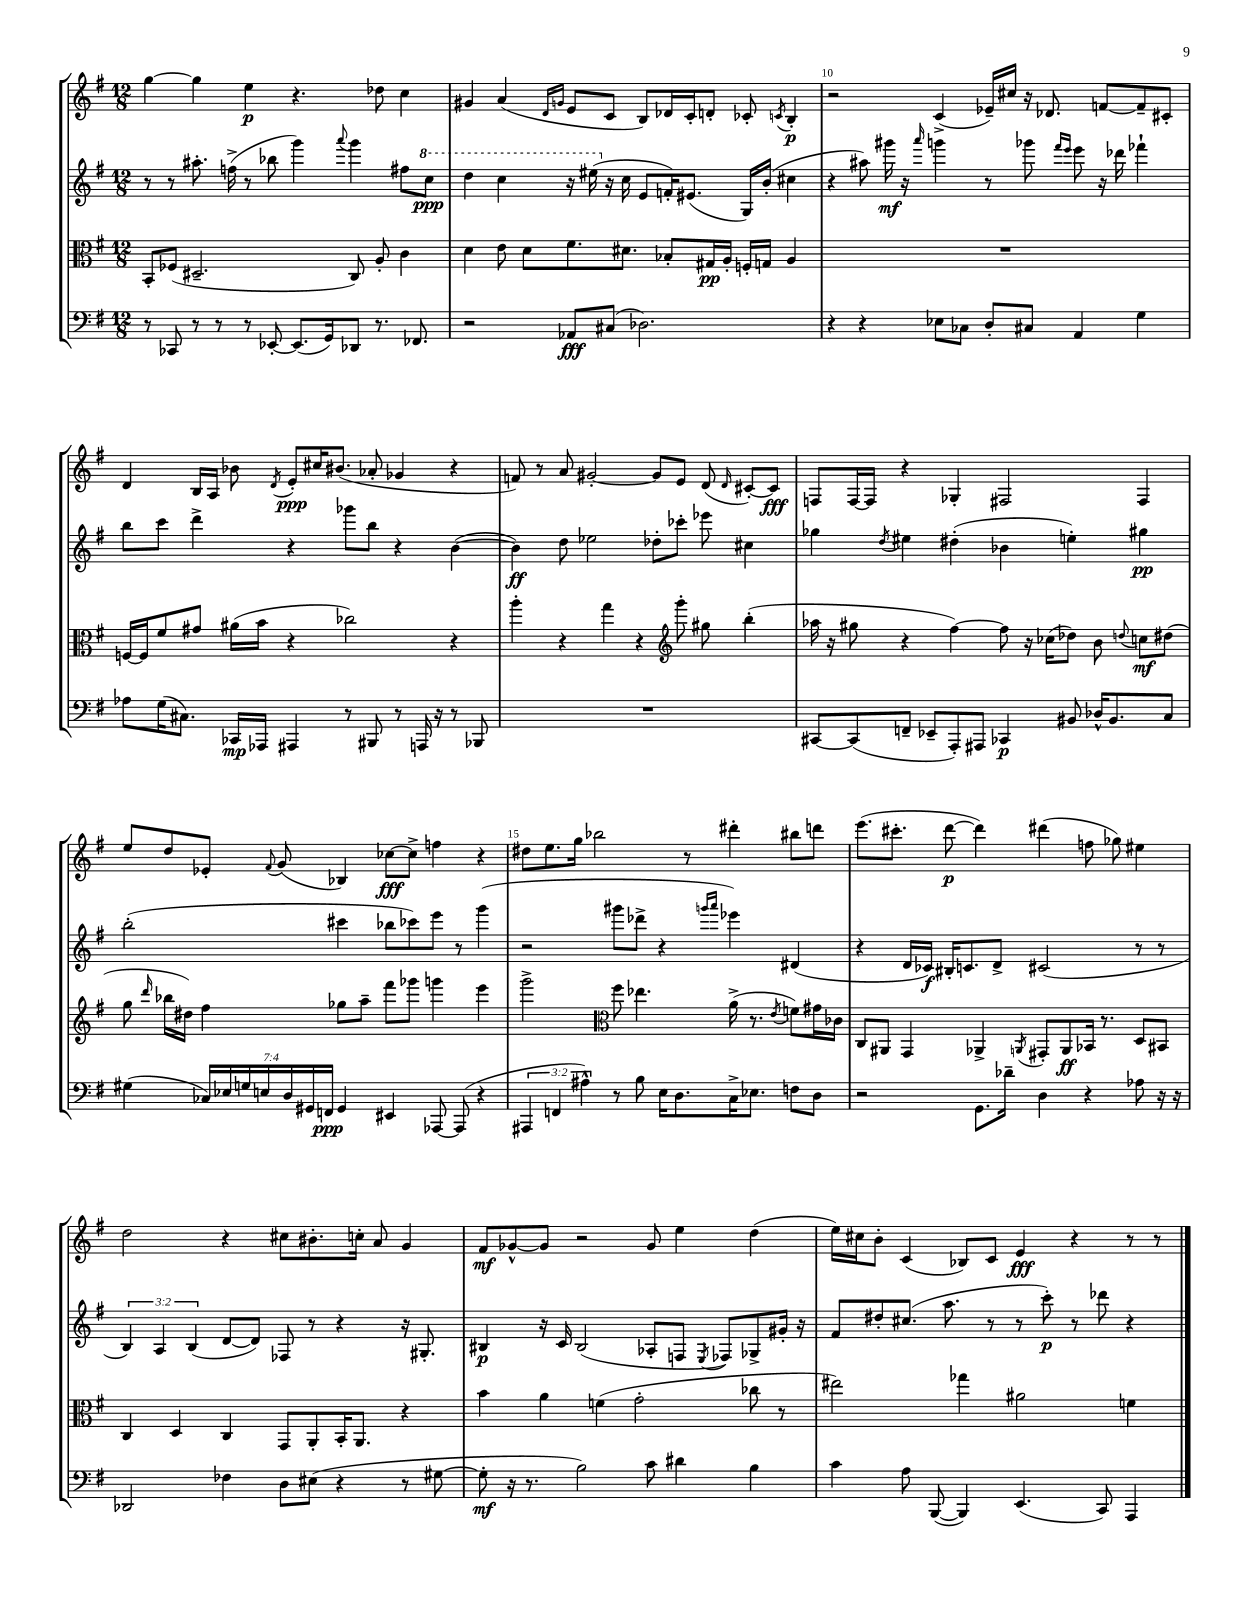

**kern	**dynam	**kern	**dynam	**kern	**dynam	**kern	**dynam
*part4	*part4	*part3	*part3	*part2	*part2	*part1	*part1
*staff4	*staff4	*staff3	*staff3	*staff2	*staff2	*staff1	*staff1
*clefF4	*	*clefC3	*	*clefG2	*	*clefG2	*
*k[f#]	*	*k[f#]	*	*k[f#]	*	*k[f#]	*
*M12/8	*	*M12/8	*	*M12/8	*	*M12/8	*
=8	=8	=8	=8	=8	=8	=8	=8
8r	.	8BB'/L	.	8r	.	[4gg\	.
8CC-X/	.	(8F-X/J	.	8r	.	.	.
8r	.	2.D#X~/	.	8.aa#X'\	.	4gg\]	.
8r	.	.	.	.	.	.	.
.	.	.	.	(16ffn^\	.	.	.
8r	.	.	.	8r	.	4ee\	p
[8EE-X'/	.	.	.	8bb-X\	.	.	.
(8.EE-/L]	.	.	.	4ggg\)	.	4.r	.
16GG/k)	.	.	.	.	.	.	.
.	.	.	.	8qqaaa/	.	.	.
8DD-X/J	.	8C/)	.	4ggg\	.	.	.
8.r	.	8A'/	.	.	.	8dd-X\	.
.	.	4c\	.	8ff#X\L	.	4cc\	.
8.FF-X/	.	.	.	.	.	.	.
*	*	*	*	*8va	*	*	*
.	.	.	.	8ccc\J	ppp	.	.
=9	=9	=9	=9	=9	=9	=9	=9
2r	.	4d\	.	4ddd\	.	4g#X/	.
.	.	8e\	.	4ccc\	.	(4a/	.
.	.	8d\L	.	.	.	.	.
.	.	.	.	.	.	16qqd/LL	.
.	.	.	.	.	.	16qqgn/JJ	.
8AA-X/L	fff	8.f#\	.	16r	.	8e/L	.
.	.	.	.	(16eee#X\	.	.	.
*	*	*	*	*X8va	*	*	*
(8C#X/J	.	.	.	16r	.	8c/J	.
.	.	8.d#X\J	.	16cc\	.	.	.
2.D-X\)	.	.	.	8e/L	.	8B/L)	.
.	.	8B-X'/L	.	16fn'/K)	.	16d-X/L	.
.	.	.	.	(8.e#X/J	.	16c'/J	.
.	.	16G#X/L	pp	.	.	8dn'/J	.
.	.	16A'/JJ	.	.	.	.	.
.	.	16Fn'/LL	.	16G/LL)	.	8c-X'/	.
.	.	16Gn/JJ	.	(16b'/JJ	.	.	.
.	.	.	.	.	.	8qcn/	.
.	.	4A/	.	4cc#X\	.	4B'/	p
=10	=10	=10	=10	=10	=10	=10	=10
4r	.	1.r	.	4r	.	2r	.
4r	.	.	.	8aa#X\)	.	.	.
.	.	.	.	16ggg#X\	mf	.	.
.	.	.	.	16r	.	.	.
.	.	.	.	16qqaaa/	.	.	.
8E-X\L	.	.	.	4gggn\	.	(4c^/	.
8C-X\J	.	.	.	.	.	.	.
8D'/L	.	.	.	8r	.	16e-X~/LL)	.
.	.	.	.	.	.	16cc#X/JJ	.
8C#X/J	.	.	.	8ggg-X\	.	16r	.
.	.	.	.	.	.	8.d-X/	.
.	.	.	.	16qqfff#/LL	.	.	.
.	.	.	.	16qqeee/JJ	.	.	.
4AA/	.	.	.	8eee\	.	.	.
.	.	.	.	16r	.	[8fn/L	.
.	.	.	.	16ddd-X\	.	.	.
4G\	.	.	.	4fff-X`\	.	8f~/]	.
.	.	.	.	.	.	8c#X'/J	.
!!LO:LB:g=z
=11	=11	=11	=11	=11	=11	=11	=11
8A-X\L	.	[16Fn/LL	.	8bb\L	.	4d/	.
.	.	16F/J]	.	.	.	.	.
(16G\K	.	8f#/	.	8ccc\J	.	.	.
8.C#X\J)	.	.	.	.	.	.	.
.	.	8g#X/J	.	4ddd^\	.	16B/LL	.
.	.	.	.	.	.	16A/JJ	.
16CC-X/LL	mp	(16a#X\LL	.	.	.	8b-X\	.
16AAA-X/JJ	.	16b\JJ	.	.	.	.	.
.	.	.	.	.	.	8qd/	.
4AAA#X/	.	4r	.	4r	.	8e'/L	ppp
.	.	.	.	.	.	16cc#X/K	.
.	.	.	.	.	.	(8.b#X/J	.
8r	.	2cc-X\)	.	8ggg-X\L	.	.	.
8BBB#X/	.	.	.	8bb\J	.	8a-X'/	.
8r	.	.	.	4r	.	4g-X/	.
16AAAn/	.	.	.	.	.	.	.
16r	.	.	.	.	.	.	.
8r	.	4r	.	([4b\	.	4r	.
8BBB-X/	.	.	.	.	.	.	.
=12	=12	=12	=12	=12	=12	=12	=12
1.r	.	4aa'\	.	4b\])	ff	8fn/)	.
.	.	.	.	.	.	8r	.
.	.	4r	.	8dd\	.	8a/	.
.	.	.	.	2ee-X\	.	[2g#X'/	.
.	.	4gg\	.	.	.	.	.
.	.	4r	.	.	.	.	.
.	.	.	.	8dd-X'\L	.	8g#/L]	.
*	*	*clefG2	*	*	*	*	*
.	.	8ggg'\	.	8ccc-X'\J	.	8e/J	.
.	.	8gg#X\	.	8eee-X\	.	(8d/	.
.	.	.	.	.	.	16qqd/	.
.	.	(4bb'\	.	4cc#X\	.	[8c#X'/L)	.
.	.	.	.	.	.	8c#/J]	fff
=13	=13	=13	=13	=13	=13	=13	=13
[8CC#X/L	.	16aa-X\	.	4gg-X\	.	8Fn/L	.
.	.	16r	.	.	.	.	.
(8CC#/]	.	8gg#X\	.	.	.	[16F/L	.
.	.	.	.	.	.	16F/JJ]	.
.	.	.	.	8qdd/	.	.	.
8FFn~/J	.	4r	.	4ee#X\	.	4r	.
8EE-X~/L	.	.	.	.	.	.	.
8AAA'/)	.	[4ff#\)	.	(4dd#X'\	.	4G-X'/	.
8AAA#X/J	.	.	.	.	.	.	.
4CC-X/	p	8ff#\]	.	4b-X\	.	2F#X/	.
.	.	16r	.	.	.	.	.
.	.	(16cc-X\KL	.	.	.	.	.
8BB#X/	.	8dd-X\J)	.	4een'\)	.	.	.
16D-X^^/KL	.	8b\	.	.	.	.	.
8.BB#/	.	.	.	.	.	.	.
.	.	8qqddn/	.	.	.	.	.
.	.	8ccn\L	mf	4gg#X\	pp	4F#/	.
8C/J	.	(8dd#X\J	.	.	.	.	.
!!LO:LB:g=z
=14	=14	=14	=14	=14	=14	=14	=14
(4G#X\	.	8gg\	.	(2bb'\	.	8ee/L	.
.	.	16qqddd/	.	.	.	.	.
.	.	16bb-X\LL	.	.	.	8dd/	.
.	.	16dd#X\JJ)	.	.	.	.	.
28C-X/LL)	.	4ff#\	.	.	.	8e-X'/J	.
28E-X/	.	.	.	.	.	.	.
28Gn/	.	.	.	.	.	.	.
28En/	.	.	.	.	.	.	.
.	.	.	.	.	.	8qqf#/	.
.	.	.	.	.	.	(8g/	.
28D/	.	.	.	.	.	.	.
28GG#X/	.	.	.	.	.	.	.
28FFn/JJ	ppp	.	.	.	.	.	.
4GG#/	.	8gg-X\L	.	4ccc#X\	.	4B-X/)	.
.	.	8aa~\J	.	.	.	.	.
4EE#X/	.	8fff#\L	.	8bb-X\L	.	[8cc-X\L	fff
.	.	8ggg-X\J	.	8ccc-X\)	.	8cc-^\J]	.
[8AAA-X/	.	4gggn\	.	8eee\J	.	4ffn\	.
(8AAA-/]	.	.	.	8r	.	.	.
4r	.	4eee\	.	(4ggg\	.	4r	.
=15	=15	=15	=15	=15	=15	=15	=15
6AAA#X/	.	2ggg^\	.	2r	.	8dd#X\L	.
.	.	.	.	.	.	8.ee\	.
6FFn/	.	.	.	.	.	.	.
.	.	.	.	.	.	16gg\Jk	.
6A#X^^\)	.	.	.	.	.	.	.
.	.	.	.	.	.	2bb-X\	.
*	*	*clefC3	*	*	*	*	*
8r	.	8ff#\	.	8ggg#X\L	.	.	.
8B\	.	4.ee-X\	.	8ddd-X^\J	.	.	.
16E\KL	.	.	.	4r	.	.	.
8.D\	.	.	.	.	.	.	.
.	.	.	.	.	.	8r	.
.	.	.	.	16qqgggn/LL	.	.	.
.	.	.	.	16qqaaa/JJ	.	.	.
16C^\K	.	(16a^\	.	4eee-X\)	.	4ddd#X'\	.
8.E-X\J	.	8.r	.	.	.	.	.
.	.	8qe/	.	.	.	.	.
8Fn\L	.	8fn\L)	.	(4d#X/	.	8bb#X\L	.
8D\J	.	16g#X\L	.	.	.	8dddn\J	.
.	.	16c-X\JJ	.	.	.	.	.
=16	=16	=16	=16	=16	=16	=16	=16
2r	.	8C/L	.	4r	.	(8.eee\L	.
.	.	8AA#X/J	.	.	.	.	.
.	.	.	.	.	.	8.ccc#X'\J	.
.	.	4GG/	.	16d/LL	.	.	.
.	.	.	.	16c-X/JJ)	f	.	.
.	.	.	.	16B#X'/KL	.	[8ddd\	p
.	.	.	.	8.cn/	.	.	.
8.GG\L	.	4AA-X^/	.	.	.	4ddd\])	.
.	.	.	.	8d^/J	.	.	.
16d-X~\Jk	.	.	.	.	.	.	.
.	.	8qAAn/	.	.	.	.	.
4D\	.	8GG#X'/L	.	(2c#X/	.	(4ddd#X\	.
.	.	8AA/	ff	.	.	.	.
4r	.	16BB-X/Jk	.	.	.	8ffn\	.
.	.	8.r	.	.	.	.	.
.	.	.	.	.	.	8gg-X\)	.
8A-X\	.	8D/L	.	8r	.	4ee#X\	.
16r	.	8BB#X/J	.	8r	.	.	.
16r	.	.	.	.	.	.	.
!!LO:LB:g=z
=17	=17	=17	=17	=17	=17	=17	=17
2DD-X/	.	4C/	.	6B/)	.	2dd\	.
.	.	.	.	6A/	.	.	.
.	.	4D/	.	.	.	.	.
.	.	.	.	(6B/	.	.	.
4F-X\	.	4C/	.	[8d/L	.	4r	.
.	.	.	.	8d/J])	.	.	.
8D\L	.	8GG/L	.	8F-X/	.	8cc#X\L	.
(8E#X\J	.	8AA'/	.	8r	.	8.b#X'\	.
4r	.	16BB'/K	.	4r	.	.	.
.	.	8.AA/J	.	.	.	16ccn'\Jk	.
.	.	.	.	.	.	8a/	.
8r	.	4r	.	16r	.	4g/	.
.	.	.	.	8.G#X'/	.	.	.
[8G#X\	.	.	.	.	.	.	.
=18	=18	=18	=18	=18	=18	=18	=18
8G#'\]	mf	4b\	.	4B#X/	p	8f#/L	mf
16r	.	.	.	.	.	[8g-X^^/	.
8.r	.	.	.	.	.	.	.
.	.	4a\	.	16r	.	8g-/J]	.
.	.	.	.	16c/	.	.	.
2B\)	.	.	.	(2B#/	.	2r	.
.	.	(4fn\	.	.	.	.	.
.	.	2g'\	.	.	.	.	.
8c\	.	.	.	8A-X'/L	.	8g-/	.
4d#X\	.	.	.	8Fn/J	.	4ee\	.
.	.	.	.	8qE/	.	.	.
.	.	.	.	8F-X/L)	.	.	.
4B\	.	8cc-X\	.	8G-X^/	.	(4dd\	.
.	.	8r	.	16g#X'/Jk	.	.	.
.	.	.	.	16r	.	.	.
=19	=19	=19	=19	=19	=19	=19	=19
4c\	.	2ee#X\)	.	8f#/L	.	16ee\LL)	.
.	.	.	.	.	.	16cc#X\J	.
.	.	.	.	8dd#X'/	.	8b'\J	.
8A\	.	.	.	(8.cc#X/J	.	(4c/	.
([8BBB/	.	.	.	.	.	.	.
.	.	.	.	8.aa\	.	.	.
4BBB/])	.	4gg-X\	.	.	.	8B-X/L)	.
.	.	.	.	8r	.	8c/J	.
(4.EE/	.	2a#X\	.	8r	.	4e/	fff
.	.	.	.	8ccc'\)	p	.	.
.	.	.	.	8r	.	4r	.
8CC/)	.	.	.	8ddd-X\	.	.	.
4AAA/	.	4fn\	.	4r	.	8r	.
.	.	.	.	.	.	8r	.
==	==	==	==	==	==	==	==
*-	*-	*-	*-	*-	*-	*-	*-
